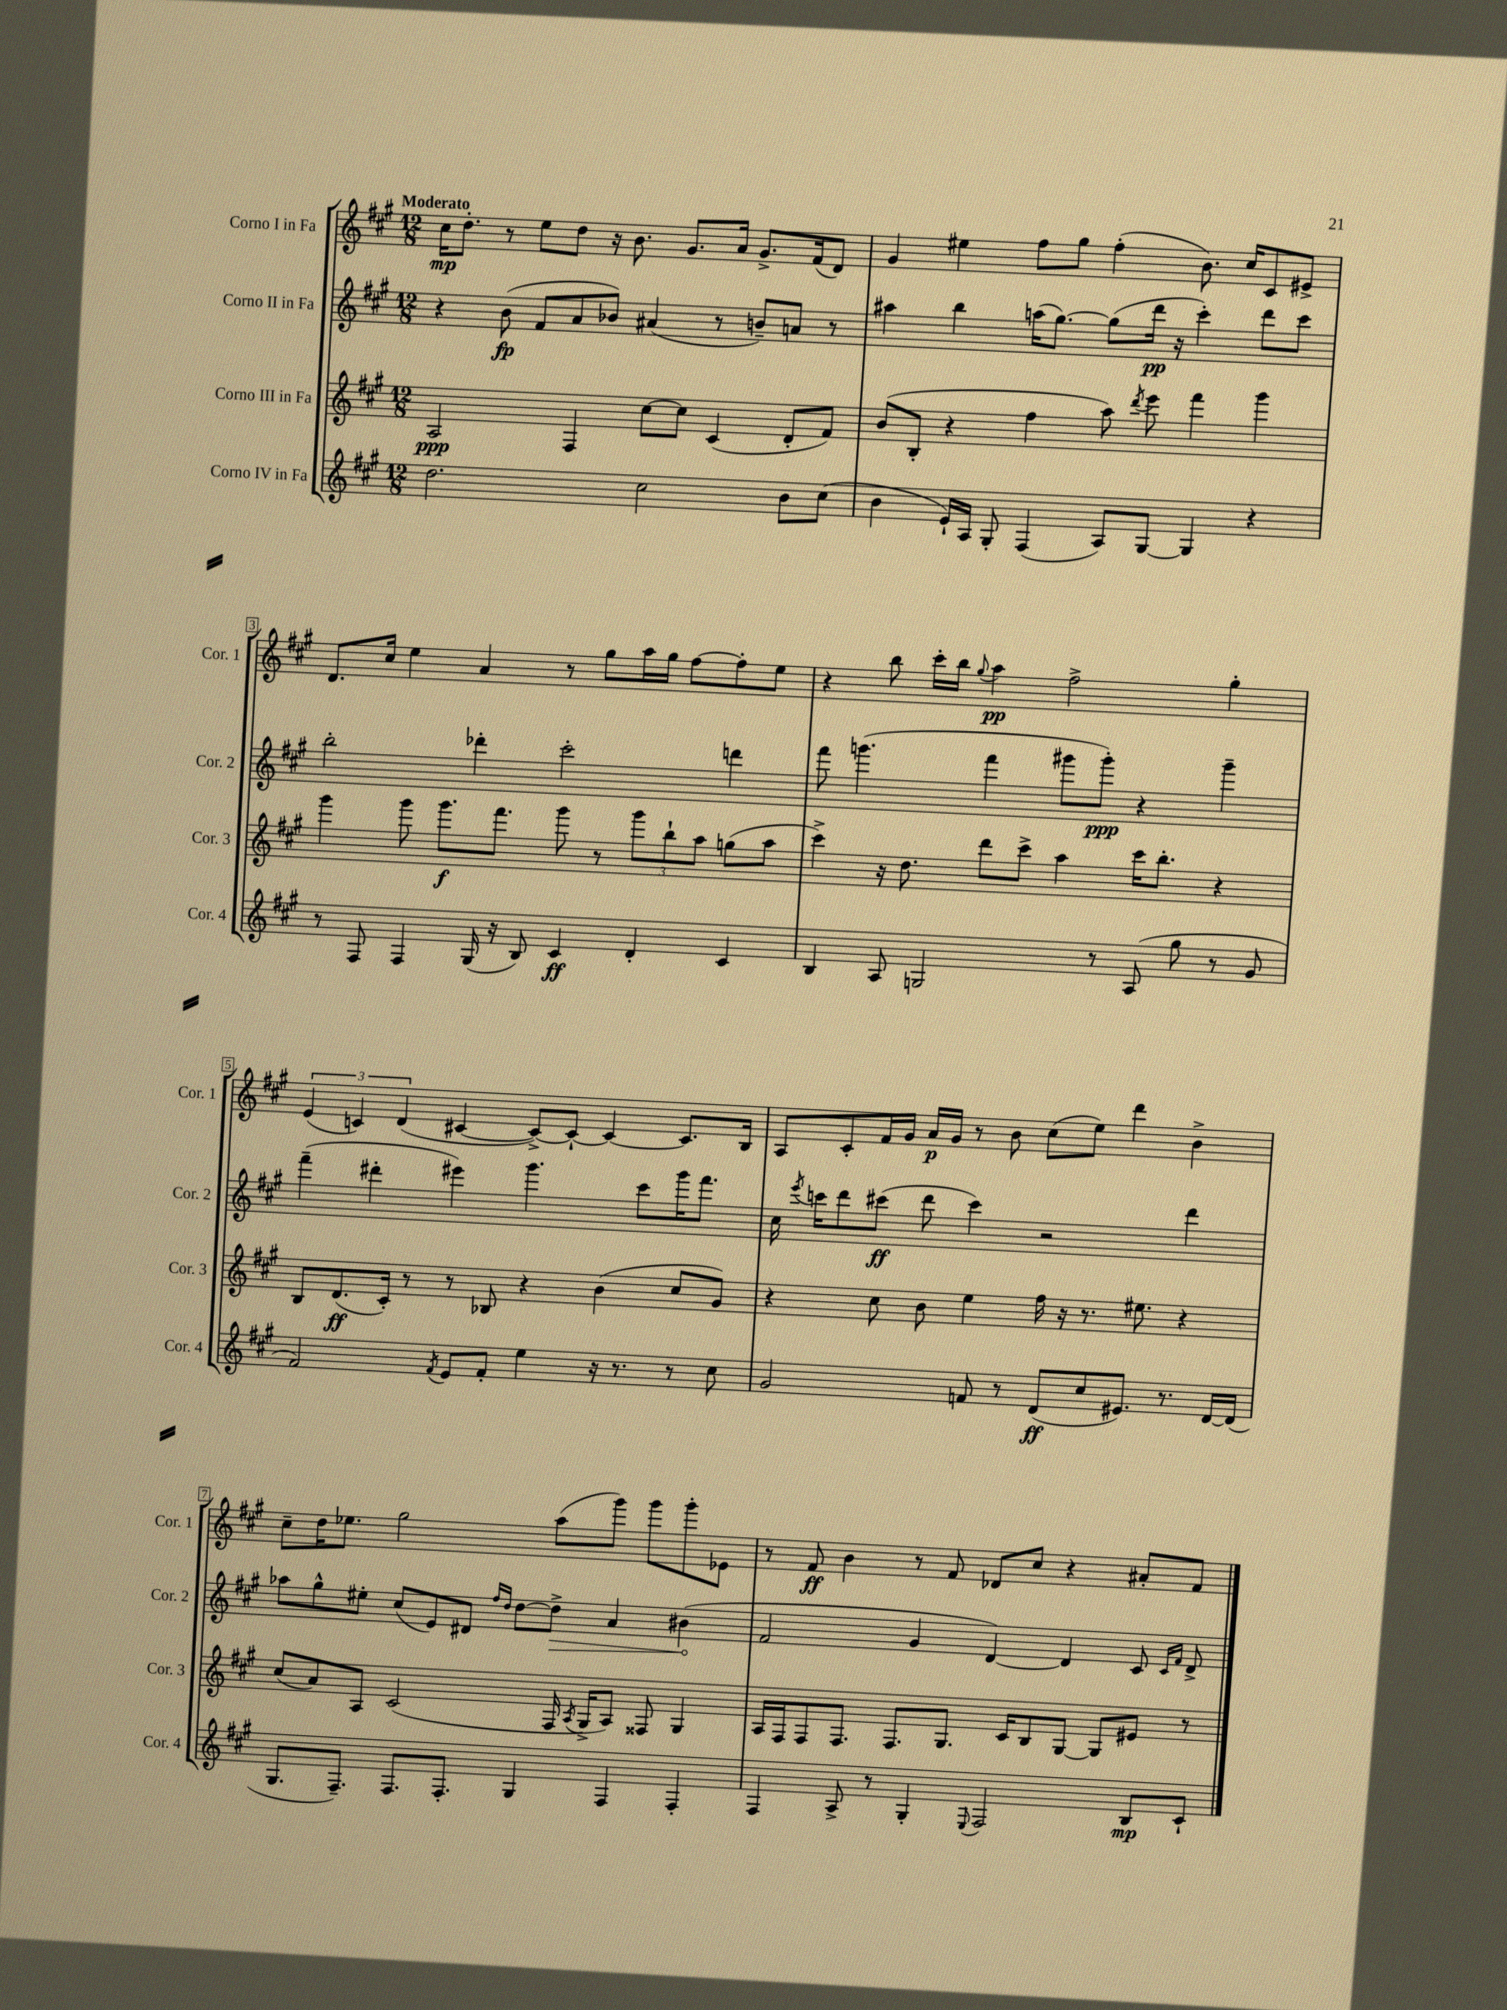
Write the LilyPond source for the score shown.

<<
\new StaffGroup <<
\new Staff = "s0" \with { instrumentName = "Corno I in Fa" shortInstrumentName = "Cor. 1" } {
    \clef treble \key a \major \numericTimeSignature \time 12/8 \tempo "Moderato"
    \autoBeamOff cis''16[\mp d''8.]-. r8 e''8[ d''8] r16 b'8. gis'8.[ a'16] gis'8.[-> fis'16( d'8]) |
    gis'4 eis''4 fis''8[ gis''8] fis''4-.( b'8.) cis''16[ cis'8 eis'8]-> |
    d'8.[ cis''16] e''4 a'4 r8 gis''8[ a''16 gis''16] fis''8[~ fis''8-. e''8] |
    r4 b''8 cis'''16[-. b''16] \appoggiatura { gis''8 } a''4\pp fis''2-> gis''4-. |
    \tuplet 3/2 { e'4( c'4) d'4( } cis'4~ cis'8[~->) cis'8]~-! cis'4~ cis'8.[ b16] |
    a8[ cis'8-. fis'16 gis'16] a'16[\p gis'16] r8 b'8 cis''8[( e''8]) d'''4 b'4-> |
    cis''8[-- d''16 ees''8.] gis''2 a''8[( gis'''8]) gis'''8[ gis'''8-. ees'8] |
    r8 fis'8\ff b'4 r8 fis'8 des'8[ cis''8] r4 ais'8[-. fis'8] \bar "|." |
}
\new Staff = "s1" \with { instrumentName = "Corno II in Fa" shortInstrumentName = "Cor. 2" } {
    \clef treble \key a \major \numericTimeSignature \time 12/8
    \autoBeamOff r4 b'8\fp( fis'8[ a'8 bes'8]) ais'4( r8 b'8[--) a'8] r8 |
    ais''4 b''4 a''16[( gis''8.]~) gis''8[( d'''16]\pp r16 cis'''4-.) d'''8[ cis'''8] |
    b''2-. des'''4-. cis'''2-. d'''4 |
    fis'''8 g'''4.( fis'''4 gis'''8[ gis'''8]-.\ppp) r4 gis'''4-- |
    fis'''4--( dis'''4-. eis'''4) gis'''4. cis'''8[ gis'''16 fis'''8.] |
    cis''16 \acciaccatura { e'''8 } c'''16[ d'''8 cis'''8]\ff( d'''8 cis'''4) r2 d'''4 |
    aes''8[ gis''8-^ eis''8]-. cis''8[( e'8) dis'8] \grace { fis''16[ d''16] } d''8[~ \once \override Hairpin.circled-tip = ##t d''8]->\> a'4 bis'4\!( |
    fis'2 gis'4 d'4~) d'4 cis'8 \grace { cis'16[ fis'16] } d'8-> \bar "|." |
}
\new Staff = "s2" \with { instrumentName = "Corno III in Fa" shortInstrumentName = "Cor. 3" } {
    \clef treble \key a \major \numericTimeSignature \time 12/8
    \autoBeamOff a2\ppp fis4 cis''8[~ cis''8] cis'4( d'8[-. fis'8]) |
    b'8[( b8]-. r4 fis''4 a''8) \acciaccatura { d'''8 } e'''8 fis'''4 gis'''4 |
    gis'''4 gis'''8 gis'''8.[\f fis'''8.] gis'''8 r8 \tuplet 3/2 { gis'''8[ b''8-! a''8] } g''8[( a''8] |
    cis'''4->) r16 d''8. d'''8[ cis'''8]-> a''4 cis'''16[ b''8.]-. r4 |
    b8[ d'8.\ff( cis'16]-.) r8 r8 bes8 r4 b'4( cis''8[ gis'8]) |
    r4 cis''8 b'8 e''4 fis''16 r16 r8. eis''8. r4 |
    cis''8[( a'8) a8] cis'2( fis16 \acciaccatura { a8 } gis16[-> a8]) fisis8 gis4 |
    a16[ fis16 fis8 fis8.] fis8.[ gis8.] cis'16[ b8 gis8]~ gis8[ eis'8] r8 \bar "|." |
}
\new Staff = "s3" \with { instrumentName = "Corno IV in Fa" shortInstrumentName = "Cor. 4" } {
    \clef treble \key a \major \numericTimeSignature \time 12/8
    \autoBeamOff d''2. cis''2 b'8[ cis''8]( |
    b'4 e'16[-!) a16] gis8-. fis4( a8[) gis8]~ gis4 r4 |
    r8 fis8 fis4 gis16( r16 b8) cis'4\ff d'4-. cis'4 |
    b4 a8 g2 r8 a8( gis''8 r8 gis'8 |
    fis'2) \acciaccatura { fis'8 } e'8[ fis'8]-. e''4 r16 r8. r8 cis''8 |
    gis'2 f'8 r8 d'8[\ff( cis''8 eis'8.]) r8. d'16[~ d'16]( |
    gis8.[ fis8.]--) fis8.[ fis8.]-. gis4 fis4 fis4-. |
    fis4 a8-> r8 gis4-. \appoggiatura { e8 } fis2 b8[\mp cis'8]-! \bar "|." |
}
>>
>>
\layout { \context { \Score \override BarNumber.stencil = #(make-stencil-boxer 0.1 0.3 ly:text-interface::print) } }
